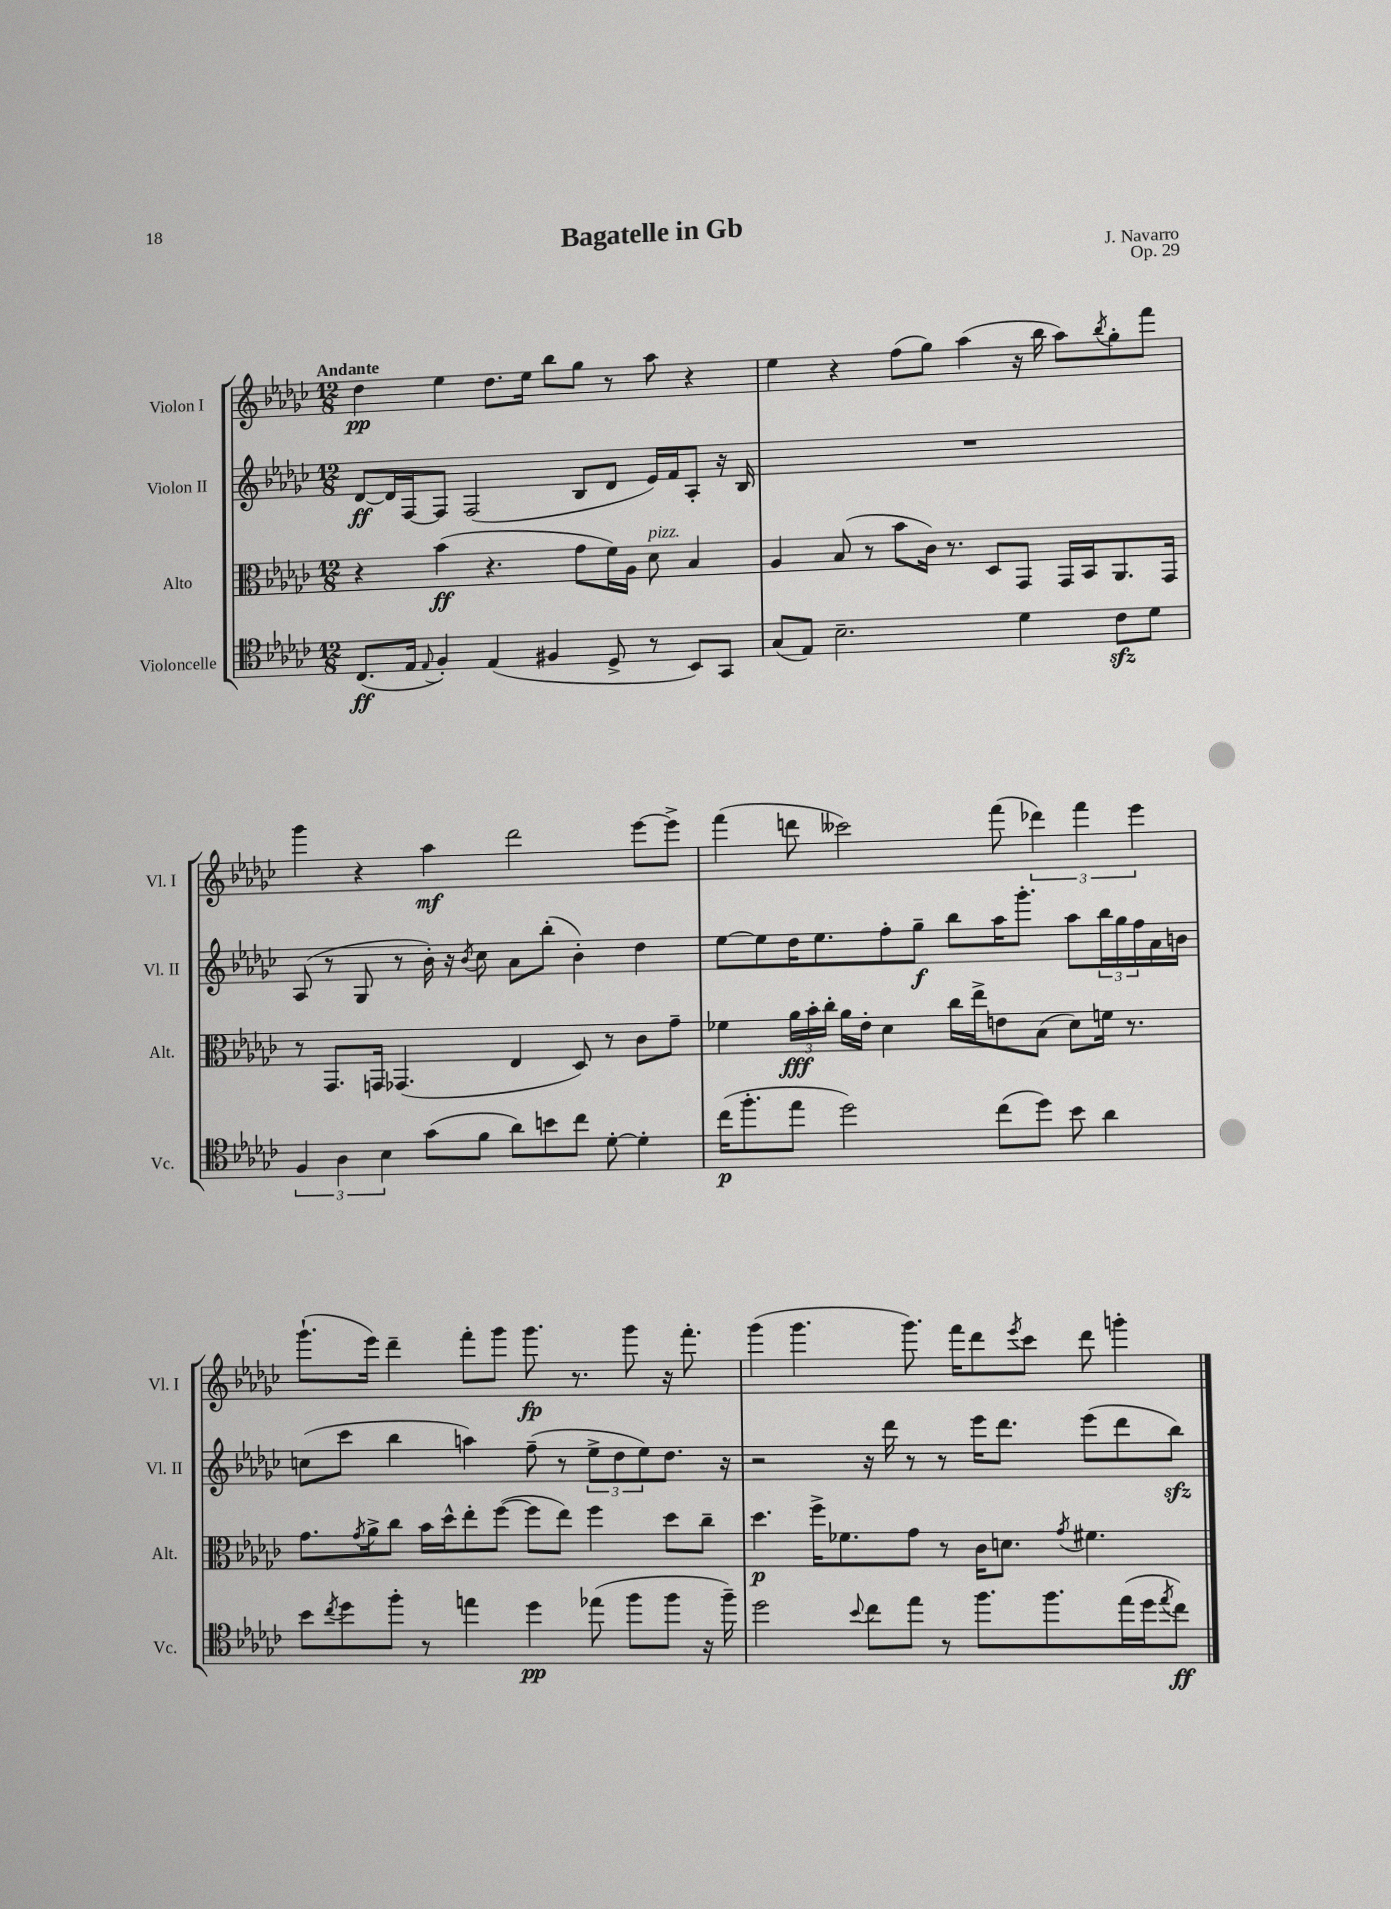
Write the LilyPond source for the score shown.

\header { title = "Bagatelle in Gb" composer = "J. Navarro" opus = "Op. 29" }
<<
\new StaffGroup <<
\new Staff = "s0" \with { instrumentName = "Violon I" shortInstrumentName = "Vl. I" } {
    \clef treble \key ges \major \numericTimeSignature \time 12/8 \tempo "Andante"
    des''4\pp ees''4 des''8. ees''16 bes''8 ges''8 r8 aes''8 r4 |
    ees''4 r4 f''8( ges''8) aes''4( r16 bes''16 aes''8) \acciaccatura { bes''8 } ges''8-. f'''8 |
    ges'''4 r4 aes''4\mf des'''2 ees'''8~ ees'''8-> |
    f'''4( d'''8 ceses'''2) f'''8( \tuplet 3/2 { des'''4) f'''4 ees'''4 } |
    ges'''8.-!( ees'''16) des'''4-- f'''8-. ges'''8 ges'''8.\fp r8. ges'''8 r16 f'''8.-. |
    ges'''4( ges'''4. ges'''8.) f'''16 des'''8 \acciaccatura { ees'''8 } ces'''8 des'''8 g'''4-. \bar "|." |
}
\new Staff = "s1" \with { instrumentName = "Violon II" shortInstrumentName = "Vl. II" } {
    \clef treble \key ges \major \numericTimeSignature \time 12/8
    des'8~\ff des'16 f16~ f8 f2( bes8 des'8 ees'16) f'16 aes8-. r16 bes16 |
    R1. |
    aes8( r8 ges8 r8 bes'16-.) r16 \acciaccatura { bes'8 } ces''8 aes'8 bes''8-.( bes'4-.) des''4 |
    ees''8~ ees''8 des''16 ees''8. f''8-. ges''8--\f bes''8 aes''16 ges'''8.-. aes''8 \tuplet 3/2 { bes''16 ges''16 f''16 } aes'16 b'16 |
    c''8( ces'''8 bes''4 a''4) f''8--( r8 \tuplet 3/2 { ees''8-> des''8 ees''8) } des''8. r16 |
    r2 r16 des'''16 r8 r8 ees'''16 des'''8. ees'''8( des'''8 bes''8\sfz) \bar "|." |
}
\new Staff = "s2" \with { instrumentName = "Alto" shortInstrumentName = "Alt." } {
    \clef alto \key ges \major \numericTimeSignature \time 12/8
    r4 bes'4\ff( r4. ges'8 f'16) aes16 des'8^\markup { \italic "pizz." } bes4 |
    aes4 bes8( r8 bes'8 ces'16) r8. des8 ges,8 ges,16 bes,16 aes,8. ges,16 |
    r8 ges,8. g,16 ges,4.( ees4 des8) r8 ces'8 ges'8-- |
    fes'4 \tuplet 3/2 { aes'16\fff bes'16-. ces''16-. } aes'16 ees'16-. des'4 ces''16 ees''16-> e'8 bes8( des'8) f'16 r8. |
    ges'8. \acciaccatura { ges'8 } aes'16-> ces''8 bes'16 des''16-^ ees''8-. f''8~( f''8 ees''8) f''4 des''8 ces''8-- |
    des''4.\p f''16-> fes'8. ges'8 r8 ces'16 d'8. \acciaccatura { ges'8 } fis'4. \bar "|." |
}
\new Staff = "s3" \with { instrumentName = "Violoncelle" shortInstrumentName = "Vc." } {
    \clef tenor \key ges \major \numericTimeSignature \time 12/8
    ces8.\ff( ees16 \appoggiatura { ees8 } f4-.) ees4( fis4 des8-> r8 bes,8) ges,8 |
    ges8( ees8) bes2.-- des'4 ces'8\sfz des'8 |
    \tuplet 3/2 { f4 aes4 bes4 } ges'8( f'8 aes'8) b'8 ces''8 des'8~-. des'4-. |
    ces''16\p( f''8.-. ees''8 des''2) ces''8( des''8) bes'8 aes'4 |
    bes'8 \acciaccatura { ces''8 } des''8 f''8-. r8 e''4 des''4\pp ees''8( f''8 f''8 r16 f''16--) |
    des''2 \appoggiatura { bes'8 } ces''8 ees''8 r8 f''8. f''8. ees''16( des''16 \acciaccatura { ees''8 } ces''8\ff) \bar "|." |
}
>>
>>
\layout { \context { \Score \remove "Bar_number_engraver" } }
